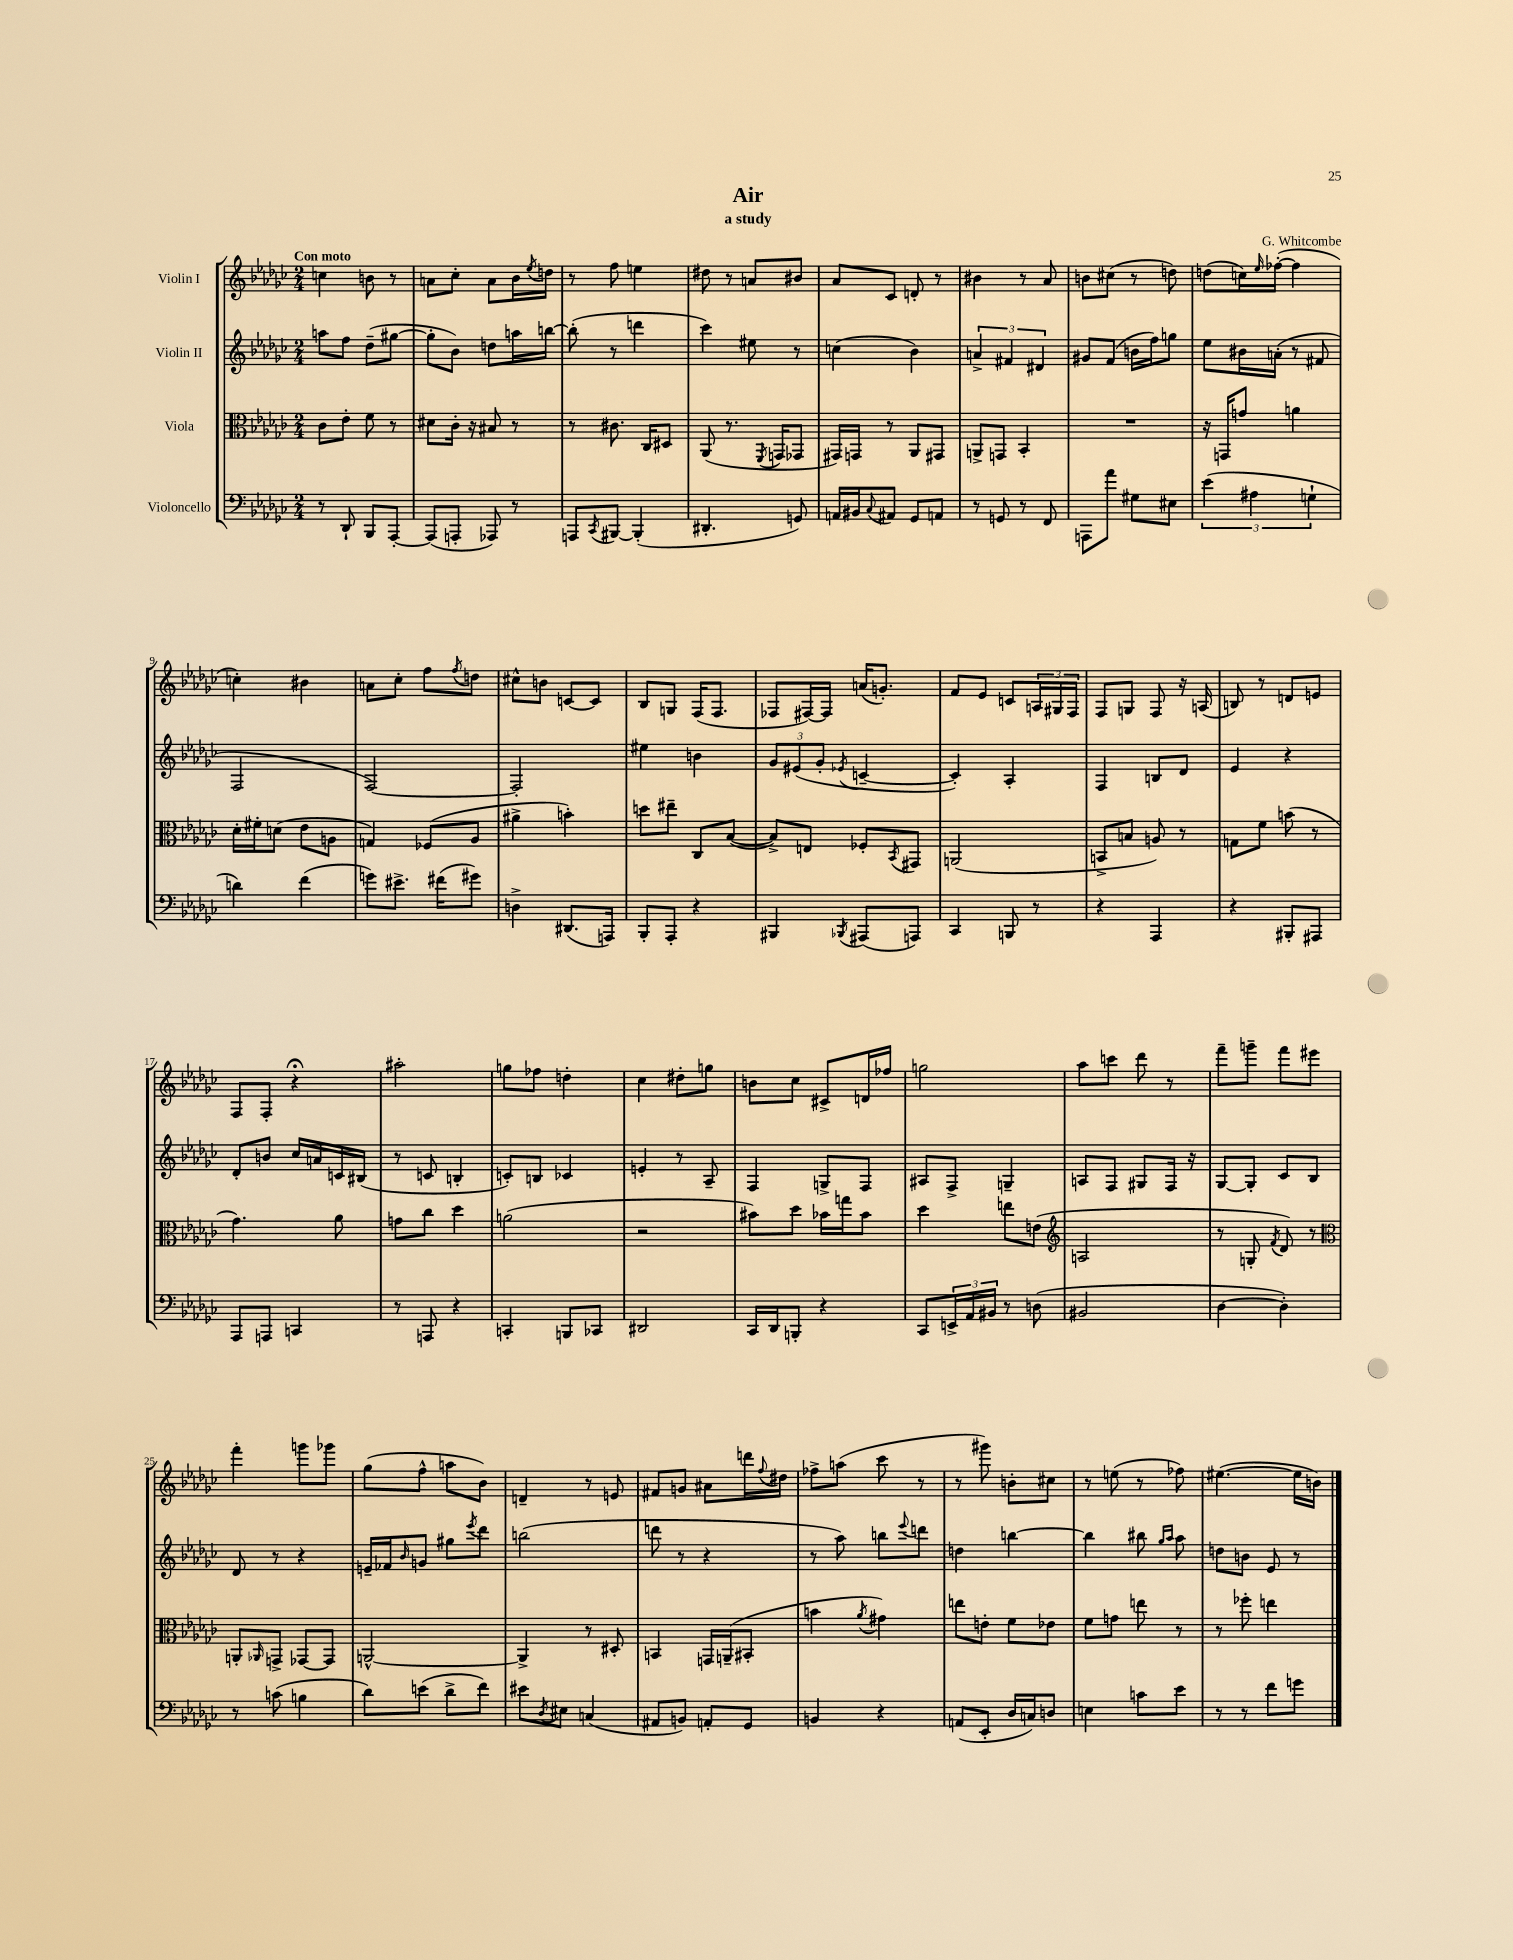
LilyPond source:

\header { title = "Air" composer = "G. Whitcombe" subtitle = "a study" }
<<
\new StaffGroup <<
\new Staff = "s0" \with { instrumentName = "Violin I" } {
    \clef treble \key ges \major \numericTimeSignature \time 2/4 \tempo "Con moto"
    c''4 b'8 r8 |
    a'8 ces''8-. a'8 bes'16 \acciaccatura { ees''8 } d''16 |
    r8 f''8 e''4 |
    dis''8 r8 a'8 bis'8 |
    aes'8 ces'8 d'8-. r8 |
    bis'4 r8 aes'8 |
    b'8 cis''8( r8 d''8) |
    d''8( c''16) \grace { ees''16 } fes''16~-.( fes''4 |
    c''4-.) bis'4 |
    a'8 ces''8-. f''8 \acciaccatura { f''8 } d''8 |
    cis''8-^ b'8 c'8~ c'8 |
    bes8 g8 f16( f8. |
    fes8 fis16~) fis16 a'16( g'8.-.) |
    f'8 ees'8 c'8 \tuplet 3/2 { a16 gis16 f16 } |
    f8 g8 f8 r16 a16( |
    b8) r8 d'8 e'8 |
    f8 f8-. r4\fermata |
    ais''2-. |
    g''8 fes''8 d''4-. |
    ces''4 dis''8-. g''8 |
    b'8 ces''8 cis'8-> d'16 fes''16 |
    g''2 |
    aes''8 c'''8 des'''8 r8 |
    f'''8-- g'''8-- f'''8 eis'''8 |
    f'''4-. g'''8 ges'''8 |
    ges''8( f''8-^ a''8 bes'8) |
    d'4-- r8 e'8 |
    fis'8 g'8 ais'8 d'''16 \appoggiatura { f''8 } dis''16 |
    fes''8-> a''8( ces'''8 r8 |
    r8 gis'''8) b'8-. cis''8 |
    r8 e''8( r8 fes''8) |
    eis''4.~( eis''16 b'16) \bar "|." |
}
\new Staff = "s1" \with { instrumentName = "Violin II" } {
    \clef treble \key ges \major \numericTimeSignature \time 2/4
    a''8 f''8 des''8--( gis''8~ |
    gis''8-. bes'8) d''8 a''16 b''16~ |
    b''8-.( r8 d'''4 |
    ces'''4) eis''8 r8 |
    c''4( bes'4) |
    \tuplet 3/2 { a'4-> fis'4 dis'4 } |
    gis'8 f'8( b'16 f''16) g''8 |
    ees''8 bis'16 a'16-.( r8 fis'8 |
    f2 |
    f2~) |
    f2-. |
    eis''4 b'4 |
    \tuplet 3/2 { ges'8 eis'8( ges'8-. } \acciaccatura { ees'8 } c'4~-- |
    c'4-.) aes4-. |
    f4 b8 des'8 |
    ees'4 r4 |
    des'8-. b'8 ces''16 a'16 c'16 bis16( |
    r8 c'8 b4-. |
    c'8-.) b8 ces'4 |
    e'4-. r8 aes8-- |
    f4 g8-> f8 |
    ais8 f8-> g4-- |
    a8 f8 gis8 f16 r16 |
    ges8~ ges8-. ces'8 bes8 |
    des'8 r8 r4 |
    e'16-- fes'16 \grace { bes'16 } g'8 gis''8 \acciaccatura { ees'''8 } des'''8 |
    b''2( |
    d'''8 r8 r4 |
    r8 aes''8) b''8 \appoggiatura { ees'''8 } d'''8 |
    d''4 b''4~ |
    b''4 bis''8 \grace { ges''16 aes''16 } aes''8 |
    d''8 b'8 ees'8 r8 \bar "|." |
}
\new Staff = "s2" \with { instrumentName = "Viola" } {
    \clef alto \key ges \major \numericTimeSignature \time 2/4
    ces'8 ees'8-. f'8 r8 |
    dis'8 ces'16-. r16 bis8 r8 |
    r8 cis'8. ces16 dis8 |
    aes,8( r8. \acciaccatura { f,8 } g,16 ges,8 |
    gis,16) g,16 r8 aes,8 gis,8 |
    a,8-> g,8 bes,4-. |
    R2 |
    r16 g,16 g'8 a'4 |
    des'16-. fis'16-. d'8( ees'8 a8 |
    g4) fes8( aes8 |
    ais'4-> b'4-.) |
    d''8 eis''8-- ces8 bes8~( |
    bes8->) e8 fes8-. \acciaccatura { bes,8 } gis,8 |
    a,2( |
    b,8-> b8 a8) r8 |
    g8 f'8 b'8( r8 |
    ges'4.) aes'8 |
    g'8 ces''8 des''4 |
    a'2( |
    r2 |
    bis'8) des''8 bes'16 g''16 bes'8 |
    des''4 e''8 e'8( |
    \clef treble a2 |
    r8 g8-. \acciaccatura { f'8 } des'8) r8 |
    \clef alto a,8-. \grace { aes,16 } g,8-> ges,8~ ges,8 |
    a,2~-^ |
    a,4-> r8 dis8-. |
    b,4 g,16 a,16--( bis,8-. |
    b'4 \acciaccatura { aes'8 } gis'4) |
    e''8 e'8-. f'8 ees'8 |
    f'8 g'8 e''8 r8 |
    r8 fes''8-. e''4 \bar "|." |
}
\new Staff = "s3" \with { instrumentName = "Violoncello" } {
    \clef bass \key ges \major \numericTimeSignature \time 2/4
    r8 des,8-! bes,,8 aes,,8~-. |
    aes,,8( a,,8-. aes,,8) r8 |
    a,,8 \acciaccatura { ces,8 } bis,,8~ bis,,4-.( |
    dis,4.-. g,8) |
    a,16 bis,16 \appoggiatura { ces8 } ais,8 ges,8 a,8 |
    r8 g,8 r8 f,8 |
    a,,8 aes'8 gis8 eis8 |
    \tuplet 3/2 { ees'4( ais4 g4-! } |
    d'4) f'4( |
    g'8) eis'8.-> fis'16( gis'8) |
    d4-> dis,8.( a,,16) |
    bes,,8-. aes,,8-. r4 |
    bis,,4 \acciaccatura { bes,,8 } ais,,8( a,,8) |
    ces,4 b,,8 r8 |
    r4 aes,,4 |
    r4 bis,,8-. ais,,8 |
    aes,,8 a,,8 c,4 |
    r8 a,,8 r4 |
    c,4-. b,,8 ces,8 |
    dis,2 |
    ces,16 des,16 b,,8-. r4 |
    ces,8 \tuplet 3/2 { e,16-> aes,16 bis,16 } r8 d8( |
    bis,2 |
    des4~ des4-.) |
    r8 c'8( b4 |
    des'8) e'8( des'8-> f'8) |
    eis'8 \acciaccatura { des8 } eis8 c4( |
    ais,8 b,8) a,8-. ges,8 |
    b,4 r4 |
    a,8( ees,8-. des16 c16) d8 |
    e4 c'8 ees'8 |
    r8 r8 f'8 g'8 \bar "|." |
}
>>
>>
